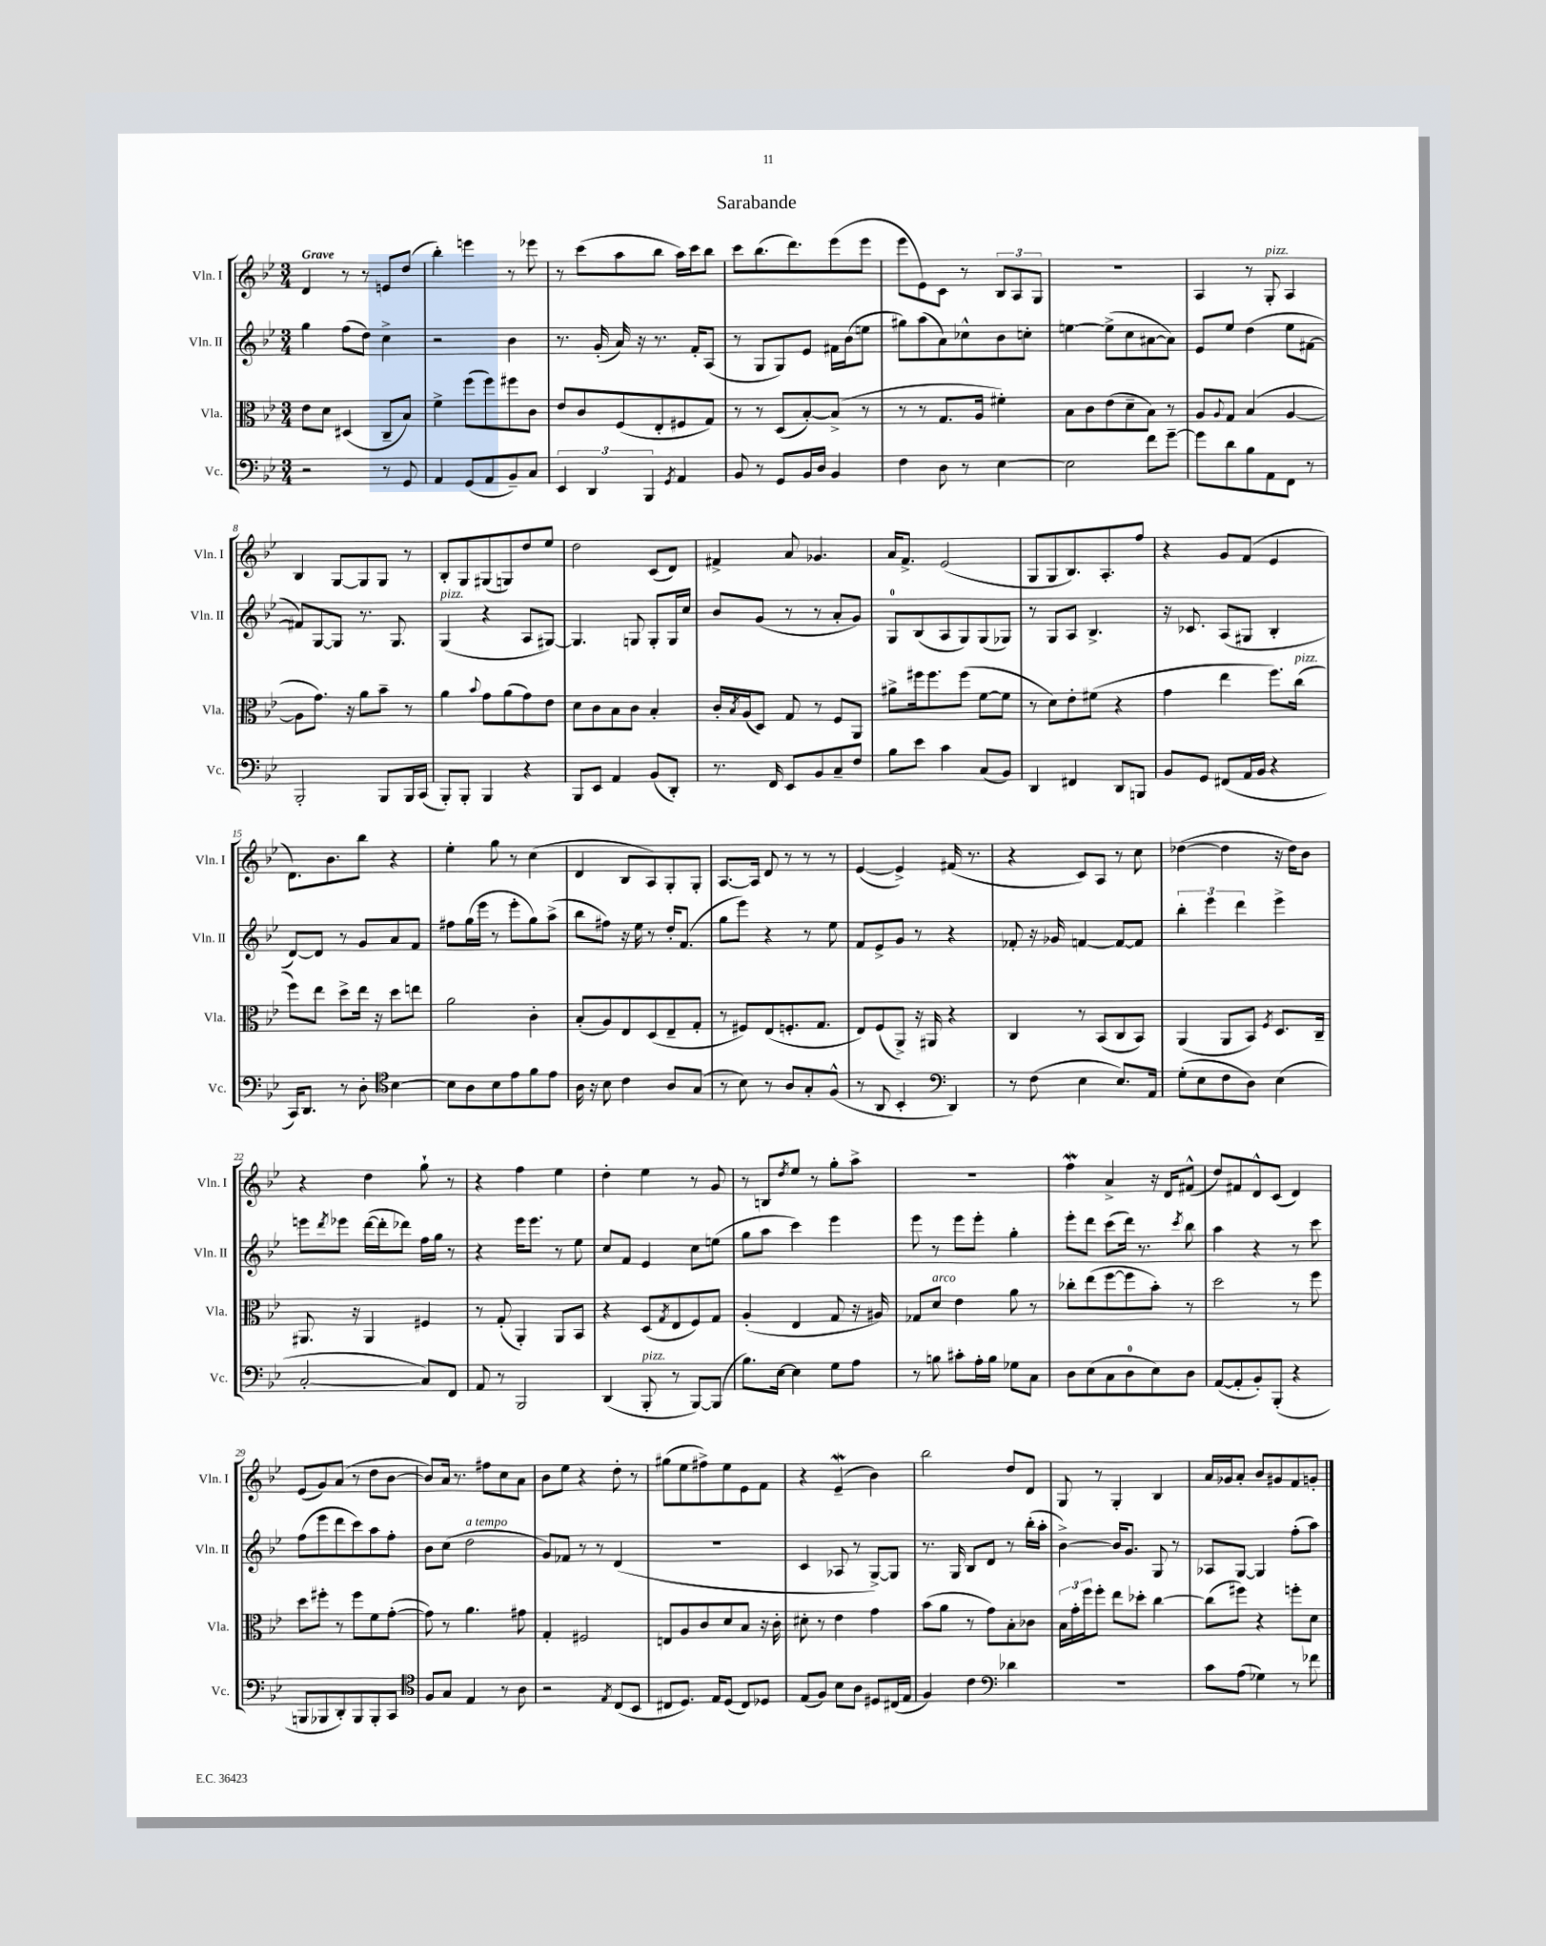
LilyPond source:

\header { title = "Sarabande" }
<<
\new StaffGroup <<
\new Staff = "s0" \with { instrumentName = "Vln. I" shortInstrumentName = "Vln. I" } {
    \clef treble \key bes \major \numericTimeSignature \time 3/4 \tempo "Grave"
    d'4 r8 r8 e'8 d''8( |
    bes''4-.) e'''4 r8 ees'''8 |
    r8 c'''8( a''8 bes''8 a''16) c'''16 bes''8 |
    c'''8 bes''8.( d'''8.) ees'''8( ees'''8 |
    ees'''8 ees'8) c'8 r8 \tuplet 3/2 { bes8 a8 g8 } |
    R2. |
    a4 r8 g8-.^\markup { \italic "pizz." } a4 |
    bes4 g8~ g8 g8 r8 |
    bes8-. g8 gis8( g8) d''8 ees''8 |
    d''2 c'8( d'8) |
    fis'4-> a'8 ges'4. |
    a'16 f'8.-> ees'2( |
    g8 g8 bes8.) a8.-. f''8 |
    r4 g'8 f'8( ees'4 |
    d'8.) bes'8. bes''8 r4 |
    ees''4-. g''8 r8 c''4( |
    d'4 bes8 a8) g8-. g8-. |
    a8.~ a16 d'8 r8 r8 r8 |
    ees'4~( ees'4->) fis'16( r8. |
    r4 c'8) a8 r8 c''8 |
    des''4~( des''4 r16 des''16) bes'8 |
    r4 d''4 g''8-! r8 |
    r4 f''4 ees''4 |
    d''4-. ees''4 r8 g'8 |
    r8 b8 \acciaccatura { d''8 } ees''8 r8 g''8-. a''8-> |
    R2. |
    f''4\mordent a'4-> r16 d'16 fis'8-^( |
    d''8) fis'8 d'8-^ c'8( d'4) |
    ees'8( g'8) a'8( r8 d''8 bes'8~ |
    bes'8) a'16 r8. fis''8 c''8 a'8 |
    bes'8 ees''8 r4 d''8-. r8 |
    gis''8( ees''8 fis''8->) ees''8 ees'8 f'8 |
    r4 ees'4--\mordent( bes'4) |
    bes''2 d''8 d'8 |
    g8 r8 g4-. bes4 |
    a'16 ges'16 a'8-. bes'8 gis'8 f'8 g'8-. \bar "|." |
}
\new Staff = "s1" \with { instrumentName = "Vln. II" shortInstrumentName = "Vln. II" } {
    \clef treble \key bes \major \numericTimeSignature \time 3/4
    g''4 f''8( d''8) c''4-> |
    r2 bes'4 |
    r8. g'16-.( a'16) r16 r8. f'16-. a8( |
    r8 g8 g8) ees'8 fis'16 bes'16( e''8 |
    gis''8) a''8( a'8) ces''8-^ bes'8 c''8-. |
    e''4~ e''8->( c''8 ais'8~ ais'8) |
    ees'8 ees''8 d''4( ees''8 fis'8~ |
    fis'8) g8~ g8 r8. g8. |
    g4^\markup { \italic "pizz." }( r4 a8 gis8~) |
    gis4. g8 g8-. g16 c''16 |
    bes'8 g'8( r8 r8 a'8-. g'8) |
    g8-0 bes8( a8 g8) g8( ges8) |
    r8 g8 a8 bes4.-> |
    r16 ces'8. a8( gis8 bes4-. |
    d'8~) d'8 r8 g'8 a'8 f'8 |
    fis''8 g''16( ees'''16 r8 ees'''8-. g''8) a''8->( |
    bes''8 fis''8) r16 ees''16 r8 d''16-. f'8.( |
    g''8 ees'''8) r4 r8 ees''8 |
    f'8 ees'8-> g'8 r8 r4 |
    fes'8-. r16 ges'16 f'4~ f'8~ f'8 |
    \tuplet 3/2 { bes''4-. ees'''4 d'''4 } ees'''4-> |
    e'''8 \acciaccatura { d'''8 } ees'''8 d'''16~( d'''16-. des'''8) f''16 g''16 r8 |
    r4 ees'''16 ees'''8. r8 ees''8 |
    c''8 f'8 ees'4 c''8 e''8( |
    g''8 a''8 c'''4) ees'''4 |
    ees'''8 r8 ees'''8 ees'''8-. g''4-. |
    ees'''8-. d'''8 c'''8( d'''16) r8. \acciaccatura { c'''8 } bes''8 |
    a''4 r4 r8 c'''8 |
    f''8( ees'''8 d'''8 c'''8) a''8 f''8-. |
    bes'8 c''8( d''2^\markup { \italic "a tempo" } |
    g'8) fes'8 r8 r8 d'4( |
    R2. |
    c'4 aes8 r8 g8~->) g8 |
    r8. g16 bes8 d'8 r8 bes''16-.( a''16-. |
    bes'4~->) bes'16 g'8. g8 r8 |
    aes8 g8~ g4 f''8-.( a''8) \bar "|." |
}
\new Staff = "s2" \with { instrumentName = "Vla." shortInstrumentName = "Vla." } {
    \clef alto \key bes \major \numericTimeSignature \time 3/4
    ees'8 d'8 dis4( c8-- bes8) |
    f'4-> f''8( f''8) fis''8 c'8 |
    ees'8 c'8 f8( ees8-. fis8 g8) |
    r8 r8 d8( bes8~-.) bes8->( r8 |
    r8 r8 g8. a16 fis'4-.) |
    bes8 c'8 ees'8( d'8-- bes8) r8 |
    a8 \appoggiatura { a8 } g8 bes4( a4~ |
    a8 g'8.) r16 a'8 bes'8-- r8 |
    a'4 \appoggiatura { bes'8 } g'8 a'8( g'8) ees'8 |
    d'8 c'8 bes8 c'8 bes4-. |
    c'16-. \acciaccatura { bes8 } a16( d8) g8 r8 f8 a,8 |
    ais'8-> fis''16 fis''8. fis''8( f'8~ f'8 |
    r8 d'8) ees'8-. fis'8( r4 |
    g'4 ees''4 f''8.) c''16^\markup { \italic "pizz." }( |
    f''8) ees''8 d''8-> ees''16 r16 d''8 e''8 |
    a'2 c'4-. |
    bes8-.( a8) ees8 d8( ees8-- g8-. |
    r8 fis8) ees8( f8.-. g8. |
    ees8) f8( a,8->) r16 ais,16 r4 |
    c4 r8 bes,8( c8 bes,8) |
    a,4( a,8 bes,8) \acciaccatura { f8 } d8. c16-- |
    ais,8. r16 ais,4 fis4 |
    r8 g8-.( a,4-.) a,8 bes,8 |
    r4 d8( \acciaccatura { g8 } ees8 f8) g8 |
    a4-.( ees4 g8 r16 ais16) |
    ges8 d'8^\markup { \italic "arco" } ees'4 a'8 r8 |
    ces''8-. ees''8( f''8~ f''8 bes'8-.) r8 |
    d''2 r8 f''8 |
    d''8 fis''8-. r8 fis''8 f'8 g'8~-.( |
    g'8) r8 a'4. gis'8 |
    g4-. fis2 |
    e8 a8 c'8 d'8 bes8 r16 c'16-. |
    dis'8-. r8 ees'4 g'4 |
    bes'8( a'8 r8 g'8) bes8-. ces'8 |
    \tuplet 3/2 { bes16 g'16-. f''16 } f''8-. ees''8 des''8-. c''4~ |
    c''8( fis''8) r4 f''8-. d'8 \bar "|." |
}
\new Staff = "s3" \with { instrumentName = "Vc." shortInstrumentName = "Vc." } {
    \clef bass \key bes \major \numericTimeSignature \time 3/4
    r2 r8 g,8 |
    a,4 g,8( a,8 bes,8--) c8 |
    \tuplet 3/2 { ees,4 d,4 bes,,4 } \acciaccatura { g,8 } a,4 |
    bes,8 r8 g,8 bes,16 d16 bes,4 |
    f4 d8 r8 ees4~ |
    ees2 f'8 g'8~-- |
    g'8 d'8 bes8 a,8 f,8 r8 |
    bes,,2-. bes,,8 bes,,16 c,16( |
    bes,,8-.) bes,,8-. bes,,4 r4 |
    bes,,8 ees,8 a,4 bes,8( d,8-.) |
    r8. f,16 ees,8 bes,8 c8-- f8 |
    bes8 ees'8 c'4 c8( bes,8) |
    d,4 fis,4 d,8 b,,8 |
    bes,8 g,8 fis,8( a,16 bes,16 r4 |
    c,16) d,8. r8 d8-. \clef tenor bes4~ |
    bes8 a8 bes8 ees'8 f'8 ees'8 |
    a16 r16 bes8 c'4 a8 g8( |
    r8 bes8) r8 a8 g8-. f8-^( |
    r8 a,8 bes,4-. \clef bass d,4) |
    r8 f8( ees4 ees8.) a,16 |
    g8-.( ees8 f8 d8) ees4( |
    c2~-. c8) f,8 |
    a,8 r8 bes,,2 |
    d,4( bes,,8-.^\markup { \italic "pizz." } r8 bes,,8~) bes,,8( |
    bes8.) ees16~ ees4 g8 a8 |
    r8 b8 cis'8-. a16-. b16 ges8 c8 |
    d8 ees8( c8 d8-0 ees8) d8 |
    a,8~( a,8-. bes,8-.) bes,,8-.( r4 |
    b,,8 bes,,8 d,8-.) bes,,8 bes,,8-. c,8 |
    \clef tenor f8 g8 ees4 r8 a8 |
    r2 \acciaccatura { ees8 } c8( bes,8 |
    cis8 d8.) ees16 d8( cis8) des8 |
    ees8( f8) bes8 a8 dis8 cis16( ees16 |
    f4) c'4 \clef bass des'4 |
    R2. |
    c'8 a8( ges4) r8 fes'8 \bar "|." |
}
>>
>>
